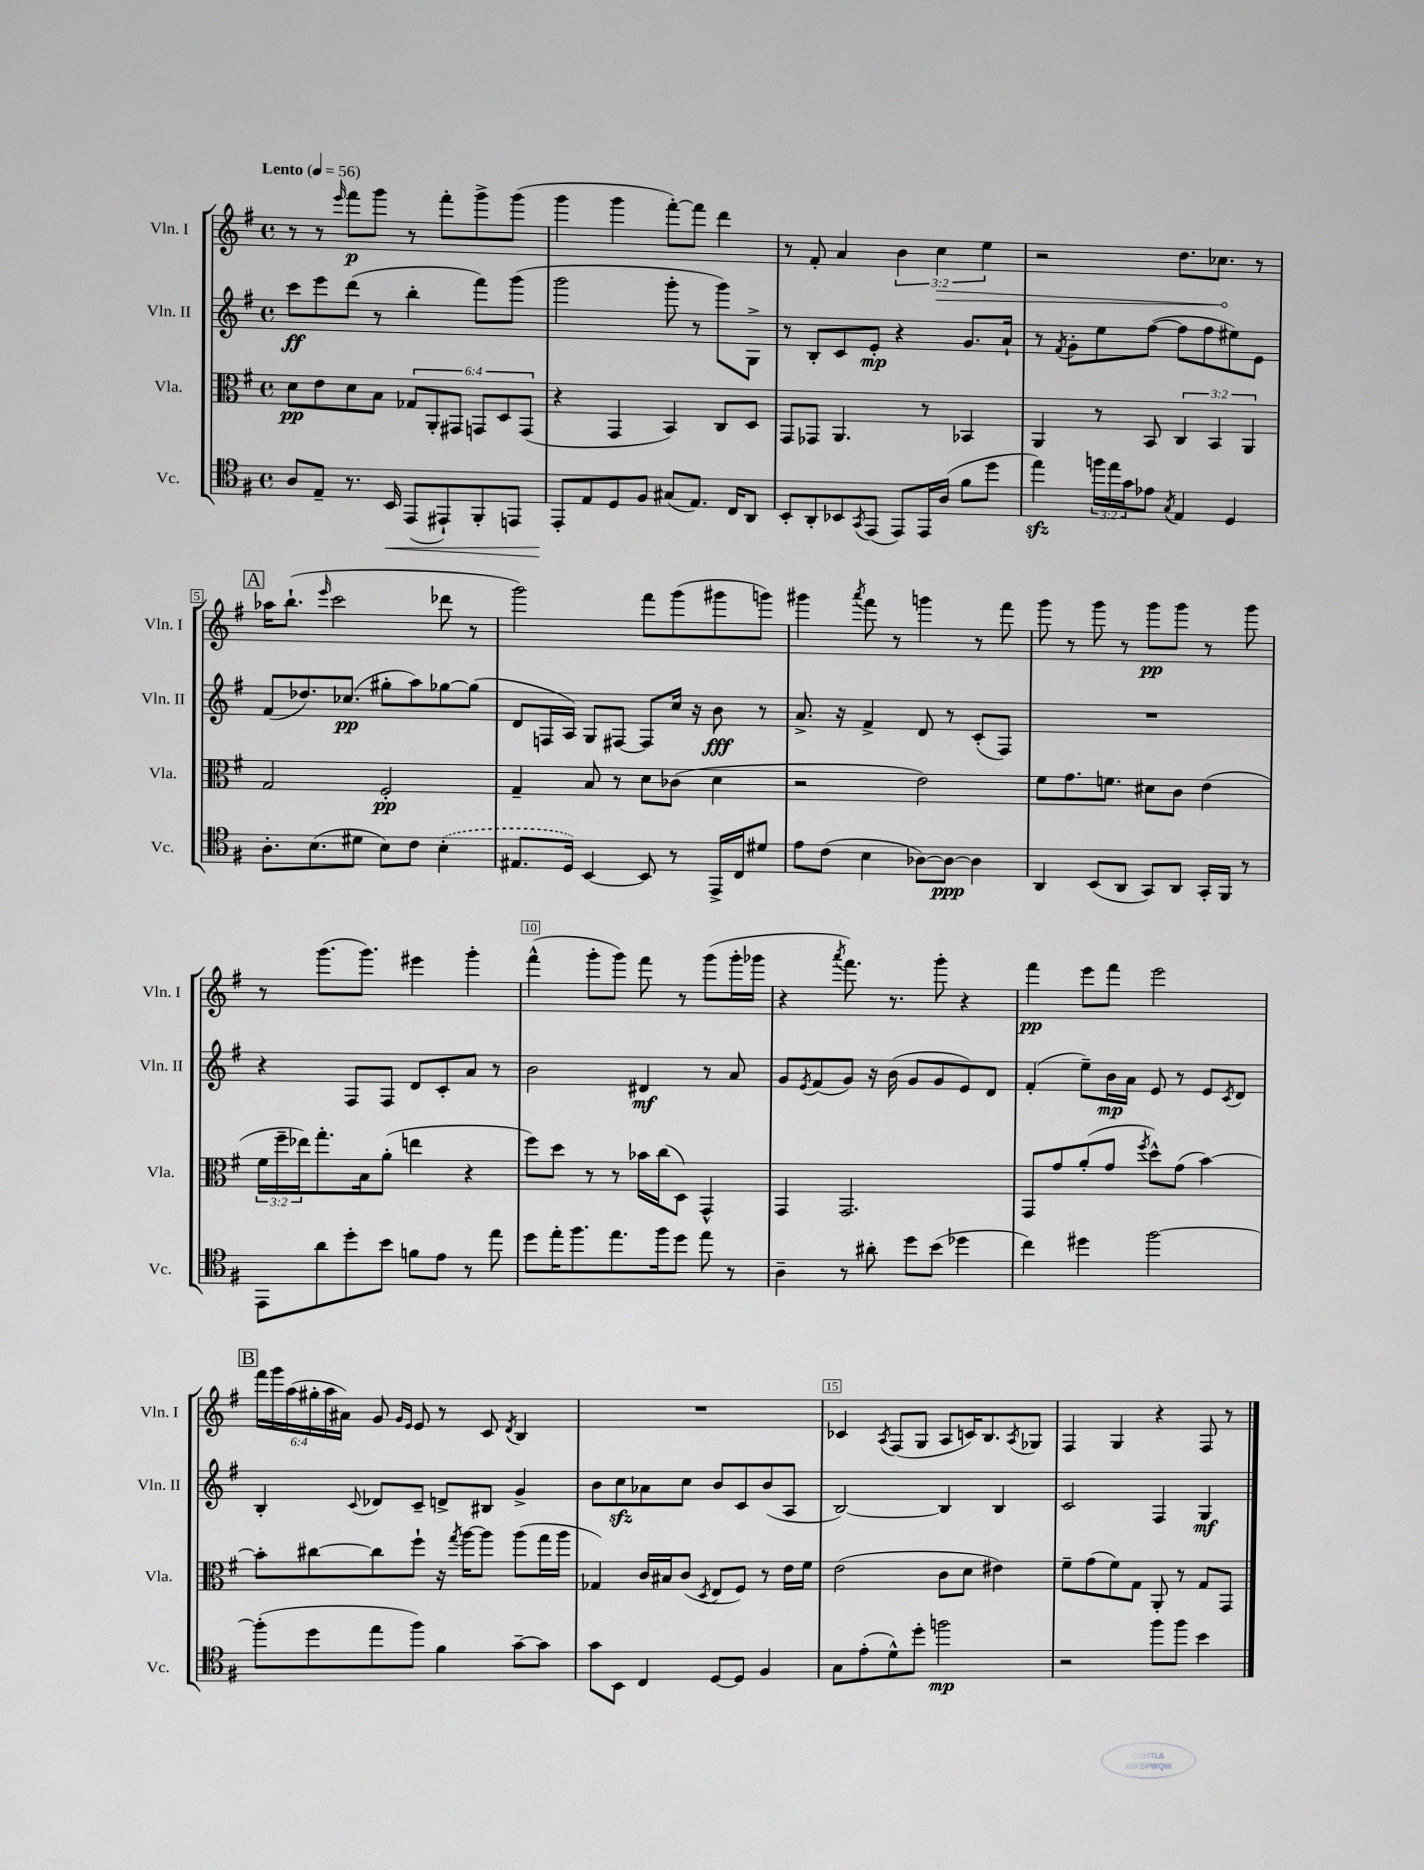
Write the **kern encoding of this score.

**kern	**dynam	**kern	**dynam	**kern	**dynam	**kern	**dynam
*part4	*part4	*part3	*part3	*part2	*part2	*part1	*part1
*staff4	*staff4	*staff3	*staff3	*staff2	*staff2	*staff1	*staff1
*I"Vc.	*	*I"Vla.	*	*I"Vln. II	*	*I"Vln. I	*
*I'Vc.	*	*I'Vla.	*	*I'Vln. II	*	*I'Vln. I	*
*clefC4	*	*clefC3	*	*clefG2	*	*clefG2	*
*k[f#]	*	*k[f#]	*	*k[f#]	*	*k[f#]	*
*M4/4	*	*M4/4	*	*M4/4	*	*M4/4	*
*met(c)	*	*met(c)	*	*met(c)	*	*met(c)	*
*MM56	*	*MM56	*	*MM56	*	*MM56	*
=1	=1	=1	=1	=1	=1	=1	=1
!	!	!	!	!	!	!LO:TX:a:B:t=Lento	!
8A/L	.	8d\L	pp	8ccc\L	ff	8r	.
8E~/J	.	8e\	.	8eee\	.	8r	.
.	.	.	.	.	.	16qqeee/	.
8.r	.	8d\	.	(8ddd\J	.	8fff#\L	p
.	.	8B\J	.	8r	.	8ggg\J	.
!	!LO:HP:b	!	!	!	!	!	!
16BB/	<	.	.	.	.	.	.
(8EE/L	.	12G-X/L	.	4bb'\	.	8r	.
.	.	12AA'/	.	.	.	.	.
8EE#X`/)	.	.	.	.	.	8fff#'\L	.
.	.	12GG#X/J	.	.	.	.	.
8FF#'/	.	12GGn/L	.	8fff#\L)	.	8ggg^\	.
.	.	12D/	.	.	.	.	.
8EEn/J	.	.	.	(8ggg\J	.	(8ggg\J	.
.	.	(12GG/J	.	.	.	.	.
=2	=2	=2	=2	=2	=2	=2	=2
8EE'/L	.	4r	.	2ggg\	.	4ggg\	.
8E/	[	.	.	.	.	.	.
8D/	.	4GG/	.	.	.	4ggg\	.
8F#/J	.	.	.	.	.	.	.
(8G#X/L	.	4BB/)	.	8ggg'\	.	[8fff#'\L)	.
8.E/J)	.	.	.	8r	.	8fff#\J]	.
.	.	8C/L	.	8ggg\L)	.	4ddd\	.
16C/KL	.	.	.	.	.	.	.
8AA/J	.	8D/J	.	8G^\J	.	.	.
=3	=3	=3	=3	=3	=3	=3	=3
8BB'/L	.	8GG/L	.	8r	.	8r	.
8AA'/	.	8GG-X/J	.	8B'/L	.	8f#'/	.
8BB-X/	.	4.AA/	.	8c/	.	4a/	.
8qGG/	.	.	.	.	.	.	.
(8EE/J	.	.	.	8e'/J	mp	.	.
8EE/L)	.	.	.	4r	.	6b\	.
16EE/L	.	8r	.	.	.	.	.
!	!	!	!	!	!	!	!LO:HP:b
.	.	.	.	.	.	6cc\	>
(16A/JJ	.	.	.	.	.	.	.
8f#\L	.	4BB-X/	.	8.g/L	.	.	.
.	.	.	.	.	.	6ee\	.
8dd\J	.	.	.	.	.	.	.
.	.	.	.	16a`/Jk	.	.	.
=4	=4	=4	=4	=4	=4	=4	=4
4eezz\)	.	4AA/	.	8r	.	2r	.
.	.	.	.	8qf#/	.	.	.
.	.	.	.	8g'\L	.	.	.
24ffn\LL	.	8r	.	8ee\	.	.	.
24ee\	.	.	.	.	.	.	.
24g\J	.	.	.	.	.	.	.
8e-X\J	.	8BB/	.	([8ff#\J	.	.	.
8qG/	.	.	.	.	.	.	.
4E/	.	6C/	.	8ff#\L]	.	8.dd\L	.
.	.	.	.	8ff#\	.	.	.
.	.	6BB/	.	.	.	.	.
.	.	.	.	.	.	8.cc-X\J	.
4D/	.	.	.	8ee#X\)	.	.	.
.	.	6AA/	.	.	.	.	.
.	.	.	.	8e\J	.	8r	]
!!LO:LB:g=z
!!LO:REH:place=s1:t=A
=5	=5	=5	=5	=5	=5	=5	=5
8.A'\L	.	2G/	.	(8f#/L	.	16aa-X\KL	.
.	.	.	.	.	.	(8.bb`\J	.
.	.	.	.	8.dd-X/)	.	.	.
(8.B\	.	.	.	.	.	.	.
.	.	.	.	.	.	16qqeee/	.
.	.	.	.	.	.	2ccc\	.
.	.	.	.	(8.cc-X/J	pp	.	.
8d#X\J	.	.	.	.	.	.	.
8B\L)	.	2F#'/	pp	8gg#X'\L	.	.	.
8c\J	.	.	.	8aa\)	.	.	.
(4B'\	.	.	.	[8gg-X\	.	8ddd-X\	.
.	.	.	.	(8gg-\J]	.	8r	.
=6	=6	=6	=6	=6	=6	=6	=6
8.E#X/L	.	4G~/	.	8d/L	.	2ggg\)	.
.	.	.	.	16Fn/L	.	.	.
16D/Jk)	.	.	.	16A/JJ)	.	.	.
[4BB/	.	8B/	.	8G/L	.	.	.
.	.	8r	.	[8F#X/J	.	.	.
8BB/]	.	8d\L	.	8F#/L]	.	8fff#\L	.
8r	.	(8c-X\J	.	16cc/Jk	.	(8ggg\	.
.	.	.	.	16r	.	.	.
16EE^/LL	.	4d\	.	8b\	fff	8ggg#X\	.
16C/J	.	.	.	.	.	.	.
8d#X/J	.	.	.	8r	.	8gggn\J)	.
=7	=7	=7	=7	=7	=7	=7	=7
8e\L	.	2r	.	8.a^/	.	4ggg#X\	.
(8c\J	.	.	.	.	.	.	.
.	.	.	.	16r	.	.	.
.	.	.	.	.	.	8qaaa/	.
4B\	.	.	.	4f#^/	.	8fff#\	.
.	.	.	.	.	.	8r	.
[8A-X\L)	.	2e\)	.	8d/	.	4gggn\	.
8A-\J_	ppp	.	.	8r	.	.	.
4A-\]	.	.	.	(8c'/L	.	8r	.
.	.	.	.	8F#/J)	.	8fff#\	.
=8	=8	=8	=8	=8	=8	=8	=8
4AA/	.	8f#\L	.	1r	.	8ggg\	.
.	.	8.g\	.	.	.	8r	.
(8BB/L	.	.	.	.	.	8ggg\	.
.	.	8.fn\J	.	.	.	.	.
8AA/J	.	.	.	.	.	8r	.
8GG/L)	.	8d#X\L	.	.	.	8ggg\L	pp
8AA/J	.	8c\J	.	.	.	8ggg\J	.
16GG'/LL	.	(4e\	.	.	.	8r	.
16FF#/JJ	.	.	.	.	.	.	.
8r	.	.	.	.	.	8ggg\	.
!!LO:LB:g=z
=9	=9	=9	=9	=9	=9	=9	=9
8EE\L	.	24f#\LL	.	4r	.	8r	.
.	.	24ff#~\	.	.	.	.	.
.	.	24ee-X\J)	.	.	.	.	.
8a\	.	8.gg'\	.	.	.	(8.ggg\L	.
8dd'\	.	.	.	8F#/L	.	.	.
.	.	16B\k	.	.	.	8.ggg\J)	.
8b\J	.	(8a'\J	.	8F#/J	.	.	.
8fn\L	.	4een\	.	8d/L	.	4eee#X\	.
8e\J	.	.	.	8c'/	.	.	.
8r	.	4r	.	8a/J	.	4ggg'\	.
8ee\	.	.	.	8r	.	.	.
=10	=10	=10	=10	=10	=10	=10	=10
8dd\L	.	8ff#\L)	.	2b\	.	(4fff#^^\	.
16ee'\K	.	8dd\J	.	.	.	.	.
8.ff#\	.	.	.	.	.	.	.
.	.	8r	.	.	.	8ggg'\L	.
8.ee\	.	8r	.	.	.	8ggg\J)	.
.	.	16b-X\LL	.	4d#X/	mf	8fff#\	.
16ff#\k	.	(16cc\J	.	.	.	.	.
8dd\J	.	8D\J)	.	.	.	8r	.
8ee\	.	4GG^^/	.	8r	.	(8ggg\L	.
8r	.	.	.	8a/	.	16ggg'\L	.
.	.	.	.	.	.	16ggg-X\JJ	.
=11	=11	=11	=11	=11	=11	=11	=11
4A~\	.	4GG/	.	8g/L	.	4r	.
.	.	.	.	8qe/	.	.	.
.	.	.	.	(8f#/	.	.	.
.	.	.	.	.	.	8qaaa/	.
8r	.	2.GG/	.	8g/J)	.	8.fff#\)	.
8a#X'\	.	.	.	16r	.	.	.
.	.	.	.	(16b\	.	8.r	.
8dd\L	.	.	.	8g/L	.	.	.
(8b\J	.	.	.	8g/	.	8ggg'\	.
4dd-X\	.	.	.	8e/)	.	4r	.
.	.	.	.	8d/J	.	.	.
=12	=12	=12	=12	=12	=12	=12	=12
4cc\)	.	8GG/L	.	(4f#'/	.	4fff#\	pp
.	.	8g/	.	.	.	.	.
4dd#X\	.	(8a'/	.	8ee~\L)	.	8eee\L	.
.	.	8g/J	.	16b\L	mp	8fff#\J	.
.	.	.	.	16a\JJ	.	.	.
.	.	8qff#/	.	.	.	.	.
[2ff#\	.	8dd^^\L)	.	8e/	.	2eee\	.
.	.	(8g\J	.	8r	.	.	.
.	.	[4b\)	.	8e/L	.	.	.
.	.	.	.	8qc/	.	.	.
.	.	.	.	8d/J	.	.	.
!!LO:LB:g=z
!!LO:REH:place=s1:t=B
=13	=13	=13	=13	=13	=13	=13	=13
(8ff#'\L]	.	8b'\L]	.	4B'/	.	24fff#\LL	.
.	.	.	.	.	.	24ggg\	.
.	.	.	.	.	.	(24aa\	.
8dd\	.	[8cc#X\	.	.	.	24gg#X'\	.
.	.	.	.	.	.	24aa\	.
.	.	.	.	.	.	24a#X\JJ)	.
.	.	.	.	8qqc/	.	.	.
8ee\	.	8cc#\]	.	8d-X/L	.	8g/	.
.	.	.	.	.	.	16qqg/LL	.
.	.	.	.	.	.	16qqe/JJ	.
8ff#\J)	.	8ff#`\J	.	8c~/J	.	8e/	.
4f#\	.	16r	.	8dn^/L	.	8r	.
.	.	8qgg/	.	.	.	.	.
.	.	[16aa\KL	.	.	.	.	.
.	.	8aa\J]	.	8B#X/J	.	8c/	.
.	.	.	.	.	.	8qd/	.
[8g~\L	.	(8aa\L	.	4g^/	.	4B/	.
8g\J]	.	16gg\L	.	.	.	.	.
.	.	16aa\JJ	.	.	.	.	.
=14	=14	=14	=14	=14	=14	=14	=14
8g\L	.	4G-X/)	.	8b\L	.	1r	.
8BB\J	.	.	.	8cczz\	.	.	.
4C/	.	16c/LL	.	8a-X\	.	.	.
.	.	16B#X/J	.	.	.	.	.
.	.	(8c/J	.	8cc\J	.	.	.
.	.	8qD/	.	.	.	.	.
[8D/L	.	8E/L	.	8b/L	.	.	.
8D/J]	.	8F#/J)	.	8c/	.	.	.
4F#/	.	8r	.	(8b/	.	.	.
.	.	16e\LL	.	8A/J	.	.	.
.	.	16f#\JJ	.	.	.	.	.
=15	=15	=15	=15	=15	=15	=15	=15
8G\L	.	(2e\	.	[2B/)	.	4c-X/	.
(8e'\	.	.	.	.	.	.	.
.	.	.	.	.	.	8qA/	.
8d^^\)	.	.	.	.	.	(8F#/L	.
8dd'\J	.	.	.	.	.	8G/J	.
2ffn\	mp	8c\L	.	4B/]	.	8A/L	.
.	.	8d\J	.	.	.	16cn/K)	.
.	.	.	.	.	.	8.B/	.
.	.	4e#X\)	.	4B/	.	.	.
.	.	.	.	.	.	8qA/	.
.	.	.	.	.	.	8G-X/J	.
=16	=16	=16	=16	=16	=16	=16	=16
2r	.	8f#~\L	.	2c/	.	4F#/	.
.	.	(8g\	.	.	.	.	.
.	.	8f#\)	.	.	.	4G/	.
.	.	8G\J	.	.	.	.	.
8ff#\L	.	8AA'/	.	4F#/	.	4r	.
8ff#\J	.	8r	.	.	.	.	.
4b\	.	8G/L	.	4G/	mf	8F#/	.
.	.	8GG/J	.	.	.	8r	.
==	==	==	==	==	==	==	==
*-	*-	*-	*-	*-	*-	*-	*-
